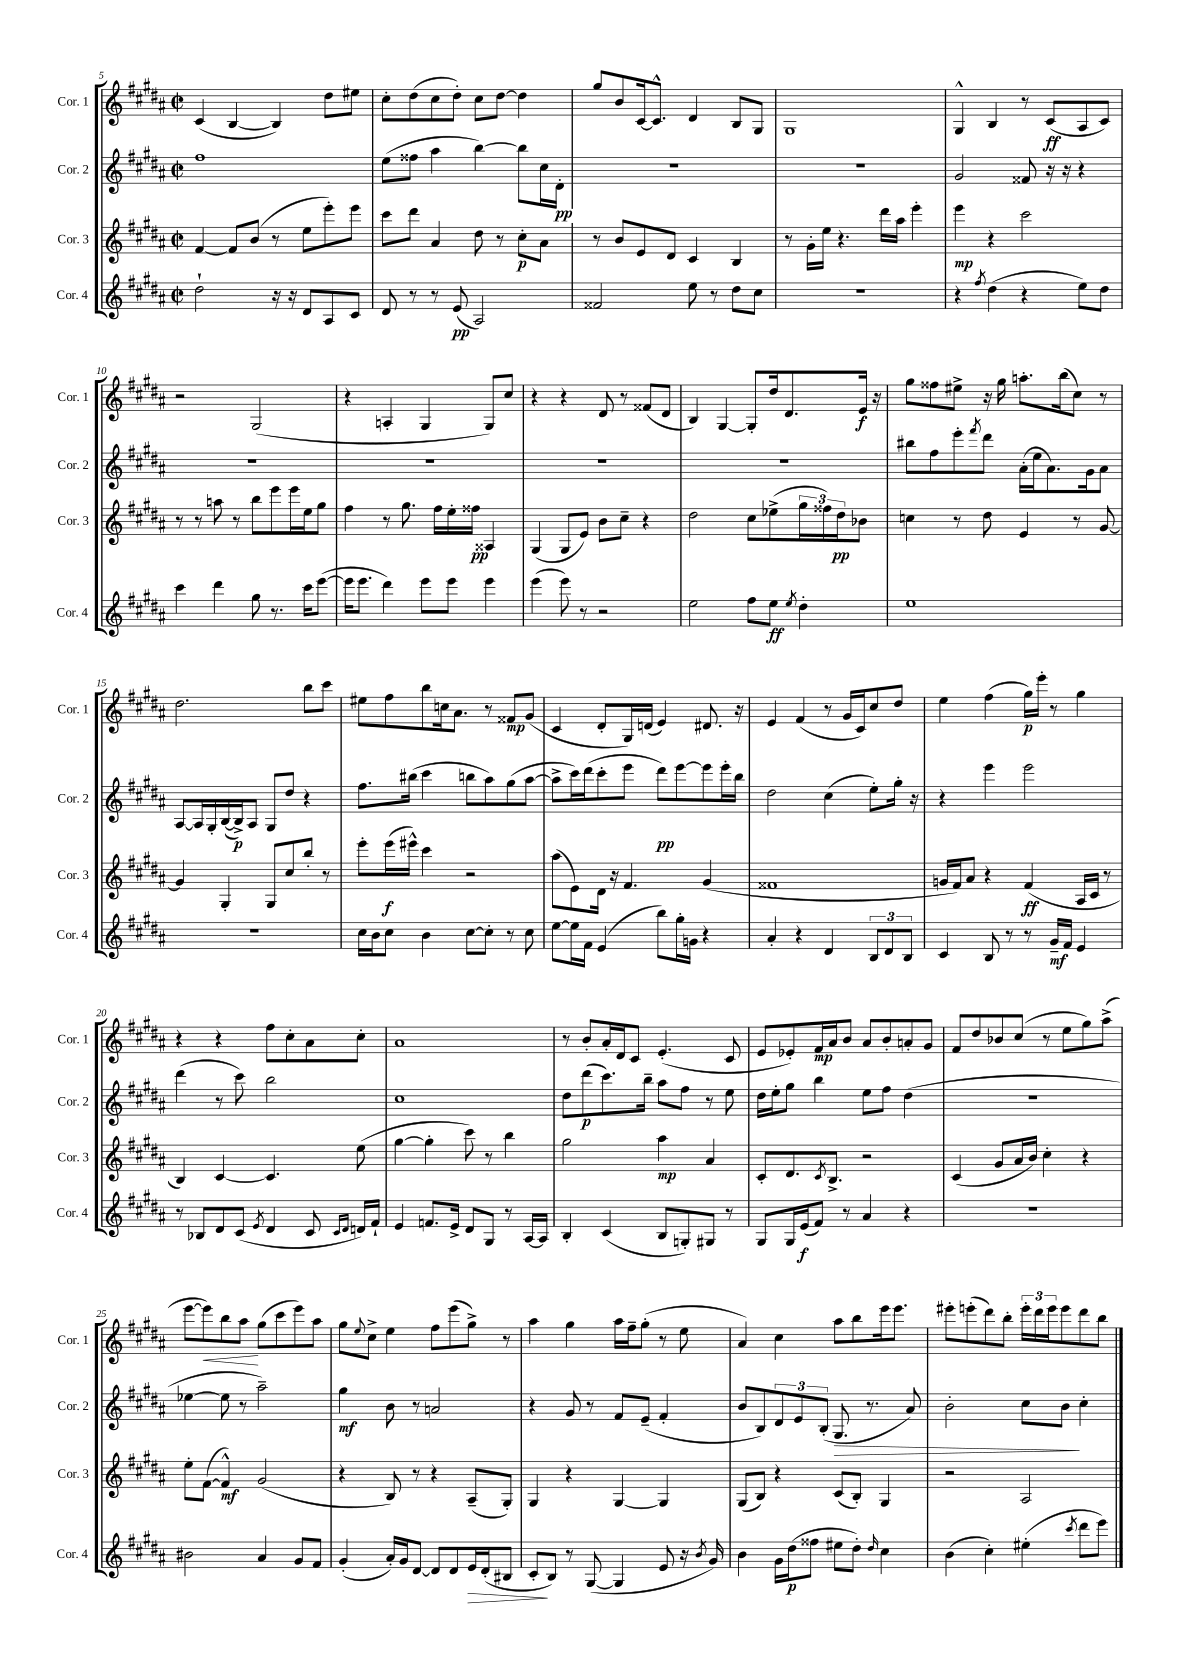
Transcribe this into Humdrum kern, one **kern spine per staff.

**kern	**dynam	**kern	**dynam	**kern	**dynam	**kern	**dynam
*part4	*part4	*part3	*part3	*part2	*part2	*part1	*part1
*staff4	*staff4	*staff3	*staff3	*staff2	*staff2	*staff1	*staff1
*I"Cor. 4	*	*I"Cor. 3	*	*I"Cor. 2	*	*I"Cor. 1	*
*I'Cor. 4	*	*I'Cor. 3	*	*I'Cor. 2	*	*I'Cor. 1	*
*clefG2	*	*clefG2	*	*clefG2	*	*clefG2	*
*k[f#c#g#d#a#]	*	*k[f#c#g#d#a#]	*	*k[f#c#g#d#a#]	*	*k[f#c#g#d#a#]	*
*M2/2	*	*M2/2	*	*M2/2	*	*M2/2	*
*met(c|)	*	*met(c|)	*	*met(c|)	*	*met(c|)	*
=5	=5	=5	=5	=5	=5	=5	=5
2dd#`\	.	[4f#/	.	1ff#	.	(4c#/	.
.	.	8f#/L]	.	.	.	[4B/	.
.	.	(8b/J	.	.	.	.	.
16r	.	8r	.	.	.	4B/])	.
16r	.	.	.	.	.	.	.
8d#/L	.	8ee\L	.	.	.	.	.
8A#/	.	8eee'\)	.	.	.	8dd#\L	.
8c#/J	.	8eee\J	.	.	.	8ee#X\J	.
=6	=6	=6	=6	=6	=6	=6	=6
8d#/	.	8ccc#\L	.	(8ee\L	.	8cc#'\L	.
8r	.	8ddd#\J	.	8ff##X\J	.	(8dd#\	.
8r	.	4a#/	.	4aa#\	.	8cc#\	.
(8e/	pp	.	.	.	.	8dd#'\J)	.
2A#/)	.	8dd#\	.	[4bb\)	.	8cc#\L	.
.	.	8r	.	.	.	[8dd#\J	.
.	.	8cc#'\L	p	8bb\L]	.	4dd#\]	.
.	.	8a#\J	.	16cc#\L	.	.	.
.	.	.	.	16d#'\JJ	pp	.	.
=7	=7	=7	=7	=7	=7	=7	=7
2f##X/	.	8r	.	1r	.	8gg#/L	.
.	.	8b/L	.	.	.	8b/	.
.	.	8e/	.	.	.	[16c#/k	.
.	.	.	.	.	.	8.c#^^/J]	.
.	.	8d#/J	.	.	.	.	.
8ee\	.	4c#/	.	.	.	4d#/	.
8r	.	.	.	.	.	.	.
8dd#\L	.	4B/	.	.	.	8B/L	.
8cc#\J	.	.	.	.	.	8G#/J	.
=8	=8	=8	=8	=8	=8	=8	=8
1r	.	8r	.	1r	.	1G#	.
.	.	16g#'\LL	.	.	.	.	.
.	.	16ee\JJ	.	.	.	.	.
.	.	4.r	.	.	.	.	.
.	.	16ddd#\LL	.	.	.	.	.
.	.	16aa#\JJ	.	.	.	.	.
.	.	4eee'\	.	.	.	.	.
=9	=9	=9	=9	=9	=9	=9	=9
4r	.	4eee\	mp	2g#/	.	4G#^^/	.
8qff#/	.	.	.	.	.	.	.
(4dd#\	.	4r	.	.	.	4B/	.
4r	.	2ccc#\	.	8f##X/	.	8r	.
.	.	.	.	16r	.	(8c#/L	ff
.	.	.	.	16r	.	.	.
8ee\L)	.	.	.	4r	.	8A#/	.
8dd#\J	.	.	.	.	.	8c#/J)	.
!!LO:LB:g=z
=10	=10	=10	=10	=10	=10	=10	=10
4ccc#\	.	8r	.	1r	.	2r	.
.	.	8r	.	.	.	.	.
4ddd#\	.	8aan\	.	.	.	.	.
.	.	8r	.	.	.	.	.
8gg#\	.	8bb\L	.	.	.	(2G#/	.
8.r	.	8eee\	.	.	.	.	.
.	.	16eee\L	.	.	.	.	.
16ccc#\KL	.	16ee\J	.	.	.	.	.
([8eee\J	.	8gg#\J	.	.	.	.	.
=11	=11	=11	=11	=11	=11	=11	=11
16eee\KL]	.	4ff#\	.	1r	.	4r	.
8.eee\J	.	.	.	.	.	.	.
4ddd#\)	.	8r	.	.	.	4An'/	.
.	.	8.gg#\	.	.	.	.	.
8eee\L	.	.	.	.	.	4G#/	.
.	.	16ff#\LL	.	.	.	.	.
8eee\J	.	16ee'\	.	.	.	.	.
.	.	16ff##X\JJ	pp	.	.	.	.
4eee\	.	4A##X/	.	.	.	8G#/L)	.
.	.	.	.	.	.	8cc#/J	.
=12	=12	=12	=12	=12	=12	=12	=12
(4eee\	.	(4G#/	.	1r	.	4r	.
8eee\)	.	8G#/L	.	.	.	4r	.
8r	.	8e/J)	.	.	.	.	.
2r	.	8b\L	.	.	.	8d#/	.
.	.	8cc#~\J	.	.	.	8r	.
.	.	4r	.	.	.	(8f##X/L	.
.	.	.	.	.	.	8d#/J	.
=13	=13	=13	=13	=13	=13	=13	=13
2ee\	.	2dd#\	.	1r	.	4B/)	.
.	.	.	.	.	.	[4G#/	.
8ff#\L	.	8cc#\L	.	.	.	8G#'/L]	.
8ee\J	ff	(8ee-X^\	.	.	.	16dd#/k	.
.	.	.	.	.	.	8.d#/	.
8qee/	.	.	.	.	.	.	.
4dd#'\	.	24gg#\L	.	.	.	.	.
.	.	24ff##X\)	.	.	.	.	.
.	.	24dd#\J	pp	.	.	.	.
.	.	8b-X\J	.	.	.	16e/Jk	f
.	.	.	.	.	.	16r	.
=14	=14	=14	=14	=14	=14	=14	=14
1ee	.	4ccn\	.	8bb#X\L	.	8gg#\L	.
.	.	.	.	8ff#\	.	8ff##X\	.
.	.	8r	.	8eee'\	.	8ee#X^\J	.
.	.	.	.	8qfff#/	.	.	.
.	.	8dd#\	.	8ddd#\J	.	16r	.
.	.	.	.	.	.	16gg#\	.
.	.	4e/	.	(16a#'\LL	.	8.aan'\L	.
.	.	.	.	16ee\J	.	.	.
.	.	.	.	8.a#\)	.	.	.
.	.	.	.	.	.	(16bb\k	.
.	.	8r	.	.	.	8cc#\J)	.
.	.	.	.	16g#\k	.	.	.
.	.	[8g#/	.	8a#\J	.	8r	.
!!LO:LB:g=z
=15	=15	=15	=15	=15	=15	=15	=15
1r	.	4g#/]	.	[8A#/L	.	2.dd#\	.
.	.	.	.	16A#/L]	.	.	.
.	.	.	.	16G#'/	.	.	.
.	.	4G#'/	.	([16B/	.	.	.
.	.	.	.	16B^/J])	p	.	.
.	.	.	.	8A#/J	.	.	.
.	.	8G#/L	.	8G#/L	.	.	.
.	.	8cc#/	.	8dd#/J	.	.	.
.	.	8bb'/J	.	4r	.	8bb\L	.
.	.	8r	.	.	.	8ccc#\J	.
=16	=16	=16	=16	=16	=16	=16	=16
16cc#\LL	.	8eee'\L	.	8.ff#\L	.	8ee#X\L	.
16b\J	.	.	.	.	.	.	.
8cc#\J	.	(16eee\L	f	.	.	8ff#\	.
.	.	16eee#X^^\JJ)	.	(16bb#X\Jk	.	.	.
4b\	.	4ccc#\	.	4ccc#\	.	8bb\	.
.	.	.	.	.	.	16ccn\k	.
.	.	.	.	.	.	8.a#\J	.
[8cc#\L	.	2r	.	8bbn\L	.	.	.
8cc#'\J]	.	.	.	8aa#\)	.	8r	.
8r	.	.	.	(8gg#\	.	8f##X/L	mp
8cc#\	.	.	.	[8aa#\J	.	(8g#/J	.
=17	=17	=17	=17	=17	=17	=17	=17
[8ee\L	.	(8aa#\L	.	8aa#^\L]	.	4c#/	.
16ee\L]	.	8e\)	.	16ccc#\L)	.	.	.
16f#\JJ	.	.	.	(16ddd#\J	.	.	.
(4e/	.	16d#\Jk	.	8ccc#'\	.	8d#'/L	.
.	.	16r	.	.	.	.	.
.	.	4.f#/	.	8eee\J	.	16G#/L)	.
.	.	.	.	.	.	(16dn/JJ	.
8bb\L)	.	.	.	8ddd#\L)	pp	4e/)	.
16gg#'\L	.	.	.	[8eee\	.	.	.
16gn\JJ	.	.	.	.	.	.	.
4r	.	(4g#/	.	8eee\]	.	8.d#X/	.
.	.	.	.	16eee'\L	.	.	.
.	.	.	.	16bb\JJ	.	16r	.
=18	=18	=18	=18	=18	=18	=18	=18
4a#'/	.	1f##X	.	2dd#\	.	4e/	.
4r	.	.	.	.	.	(4f#/	.
4d#/	.	.	.	(4cc#\	.	8r	.
.	.	.	.	.	.	16g#/LL	.
.	.	.	.	.	.	16c#/J)	.
12B/L	.	.	.	8ee'\L)	.	8cc#/	.
12d#/	.	.	.	.	.	.	.
.	.	.	.	16gg#'\Jk	.	8dd#/J	.
12B/J	.	.	.	.	.	.	.
.	.	.	.	16r	.	.	.
=19	=19	=19	=19	=19	=19	=19	=19
4c#/	.	16gn/LL	.	4r	.	4ee\	.
.	.	16f#/J)	.	.	.	.	.
.	.	8a#/J	.	.	.	.	.
8B/	.	4r	.	4eee\	.	(4ff#\	.
8r	.	.	.	.	.	.	.
8r	.	(4f#/	ff	2eee\	.	16gg#\LL)	p
.	.	.	.	.	.	16eee'\JJ	.
16g#~/LL	mf	.	.	.	.	8r	.
16f#/JJ	.	.	.	.	.	.	.
4e/	.	16A#/LL	.	.	.	4gg#\	.
.	.	16c#/JJ	.	.	.	.	.
.	.	8r	.	.	.	.	.
!!LO:LB:g=z
=20	=20	=20	=20	=20	=20	=20	=20
8r	.	4B/)	.	(4ddd#\	.	4r	.
8B-X/L	.	.	.	.	.	.	.
8d#/	.	[4c#/	.	8r	.	4r	.
(8c#/J	.	.	.	8ccc#\)	.	.	.
8qe/	.	.	.	.	.	.	.
4d#/	.	4.c#/]	.	2bb\	.	8ff#\L	.
.	.	.	.	.	.	8cc#'\	.
8c#/	.	.	.	.	.	8a#\	.
16qqc#/LL	.	.	.	.	.	.	.
16qqd#/JJ	.	.	.	.	.	.	.
16dn/LL)	.	(8ee\	.	.	.	8cc#'\J	.
16f#`/JJ	.	.	.	.	.	.	.
=21	=21	=21	=21	=21	=21	=21	=21
4e/	.	[4gg#\	.	1cc#	.	1a#	.
8.fn/L	.	4gg#'\]	.	.	.	.	.
16e^/Jk	.	.	.	.	.	.	.
8d#/L	.	8ccc#\)	.	.	.	.	.
8G#/J	.	8r	.	.	.	.	.
8r	.	4bb\	.	.	.	.	.
[16A#/LL	.	.	.	.	.	.	.
16A#/JJ]	.	.	.	.	.	.	.
=22	=22	=22	=22	=22	=22	=22	=22
4B'/	.	2gg#\	.	8dd#\L	.	8r	.
.	.	.	.	(8ddd#\	p	8b'/L	.
(4c#/	.	.	.	8.ccc#\)	.	16a#'/L	.
.	.	.	.	.	.	16d#/J	.
.	.	.	.	.	.	8c#/J	.
.	.	.	.	16bb~\Jk	.	.	.
8B/L	.	4aa#\	mp	8aa#\L	.	(4.e'/	.
8Gn'/)	.	.	.	8ff#\J	.	.	.
8G#X/J	.	4a#/	.	8r	.	.	.
8r	.	.	.	8ee\	.	8c#/	.
=23	=23	=23	=23	=23	=23	=23	=23
8G#/L	.	8c#'/L	.	16dd#\LL	.	8e/L	.
.	.	.	.	16ee'\J	.	.	.
16G#/L	.	8.d#/	.	8gg#\J	.	8e-X'/)	.
(16e/J	f	.	.	.	.	.	.
8f#/J)	.	.	.	4bb\	.	16f#/L	mp
.	.	8qc#/	.	.	.	.	.
.	.	8.B^/J	.	.	.	16a#/J	.
8r	.	.	.	.	.	8b/J	.
4a#/	.	2r	.	8ee\L	.	8a#/L	.
.	.	.	.	8ff#\J	.	8b'/	.
4r	.	.	.	(4dd#\	.	8an'/	.
.	.	.	.	.	.	8g#/J	.
=24	=24	=24	=24	=24	=24	=24	=24
1r	.	(4c#/	.	1r	.	8f#/L	.
.	.	.	.	.	.	8dd#/	.
.	.	8g#/L	.	.	.	8b-X/	.
.	.	16a#/L	.	.	.	(8cc#/J	.
.	.	16b/JJ)	.	.	.	.	.
.	.	4cc#'\	.	.	.	8r	.
.	.	.	.	.	.	8ee\L	.
.	.	4r	.	.	.	8gg#\)	.
.	.	.	.	.	.	(8aa#^\J	.
!!LO:LB:g=z
=25	=25	=25	=25	=25	=25	=25	=25
2b#X\	.	8ee'\L	.	[4ee-X\	.	[8eee\L	.
!	!	!	!	!	!	!	!LO:HP:b
.	.	([8f#\J	.	.	.	8eee\])	<
.	.	4f#^^/])	mf	8ee-\]	.	8bb\	.
.	.	.	.	8r	.	8aa#\J	.
4a#/	.	(2g#/	.	2aa#~\)	.	(8gg#\L	[
.	.	.	.	.	.	8ccc#\	.
8g#/L	.	.	.	.	.	8eee\)	.
8f#/J	.	.	.	.	.	8aa#\J	.
=26	=26	=26	=26	=26	=26	=26	=26
(4g#'/	.	4r	.	4gg#\	mf	8gg#\L	.
.	.	.	.	.	.	8qqee/	.
.	.	.	.	.	.	8cc#^\J	.
16a#'/LL)	.	8B/)	.	8b\	.	4ee\	.
16g#/J	.	.	.	.	.	.	.
[8d#/J	.	8r	.	8r	.	.	.
8d#/L]	.	4r	.	2an/	.	8ff#\L	.
8d#/	.	.	.	.	.	(8eee\	.
!	!LO:HP:b	!	!	!	!	!	!
16e/L	>	(8A#~/L	.	.	.	8gg#^\J)	.
(16d#'/J	.	.	.	.	.	.	.
8B#X/J	.	8G#'/J)	.	.	.	8r	.
=27	=27	=27	=27	=27	=27	=27	=27
8c#'/L	.	4G#/	.	4r	.	4aa#\	.
8B/J)	]	.	.	.	.	.	.
8r	.	4r	.	8g#/	.	4gg#\	.
([8G#/	.	.	.	8r	.	.	.
4G#/]	.	[4G#/	.	8f#/L	.	16aa#\LL	.
.	.	.	.	.	.	16ff#~\J	.
.	.	.	.	(8e~/J	.	(8gg#'\J	.
8e/	.	4G#/]	.	4f#'/	.	8r	.
16r	.	.	.	.	.	8ee\	.
8qb/	.	.	.	.	.	.	.
16g#/)	.	.	.	.	.	.	.
=28	=28	=28	=28	=28	=28	=28	=28
4b\	.	(8G#/L	.	8b/L	.	4a#/)	.
.	.	8B/J)	.	8B/)	.	.	.
16g#\LL	.	4r	.	12d#/	.	4cc#\	.
(16dd#\J	p	.	.	.	.	.	.
.	.	.	.	12e/	.	.	.
8ff##X\J	.	.	.	.	.	.	.
.	.	.	.	(12B'/J	.	.	.
!	!	!	!	!	!LO:HP:b	!	!
8ee#X\L	.	(8c#/L	.	8.G#/	>	8aa#\L	.
8dd#'\J)	.	8B'/J)	.	.	.	8bb\	.
.	.	.	.	8.r	.	.	.
16qqdd#/	.	.	.	.	.	.	.
4cc#\	.	4G#/	.	.	.	16eee\k	.
.	.	.	.	.	.	8.eee\J	.
.	.	.	.	8a#/)	.	.	.
=29	=29	=29	=29	=29	=29	=29	=29
(4b\	.	2r	.	2b'\	.	8eee#X'\L	.
.	.	.	.	.	.	(8eeen'\	.
4cc#'\)	.	.	.	.	.	8ddd#\)	.
.	.	.	.	.	.	8bb'\J	.
(4ee#X'\	.	2A#/	.	8cc#\L	.	24eee'\LL	.
.	.	.	.	.	.	24ddd#\	.
.	.	.	.	.	.	24eee\J	.
.	.	.	.	8b\J	.	8eee\	.
8qccc#/	.	.	.	.	.	.	.
8ddd#\L	.	.	.	4cc#'\	]	8ddd#\	.
8eee\J)	.	.	.	.	.	8bb\J	.
==	==	==	==	==	==	==	==
*-	*-	*-	*-	*-	*-	*-	*-
